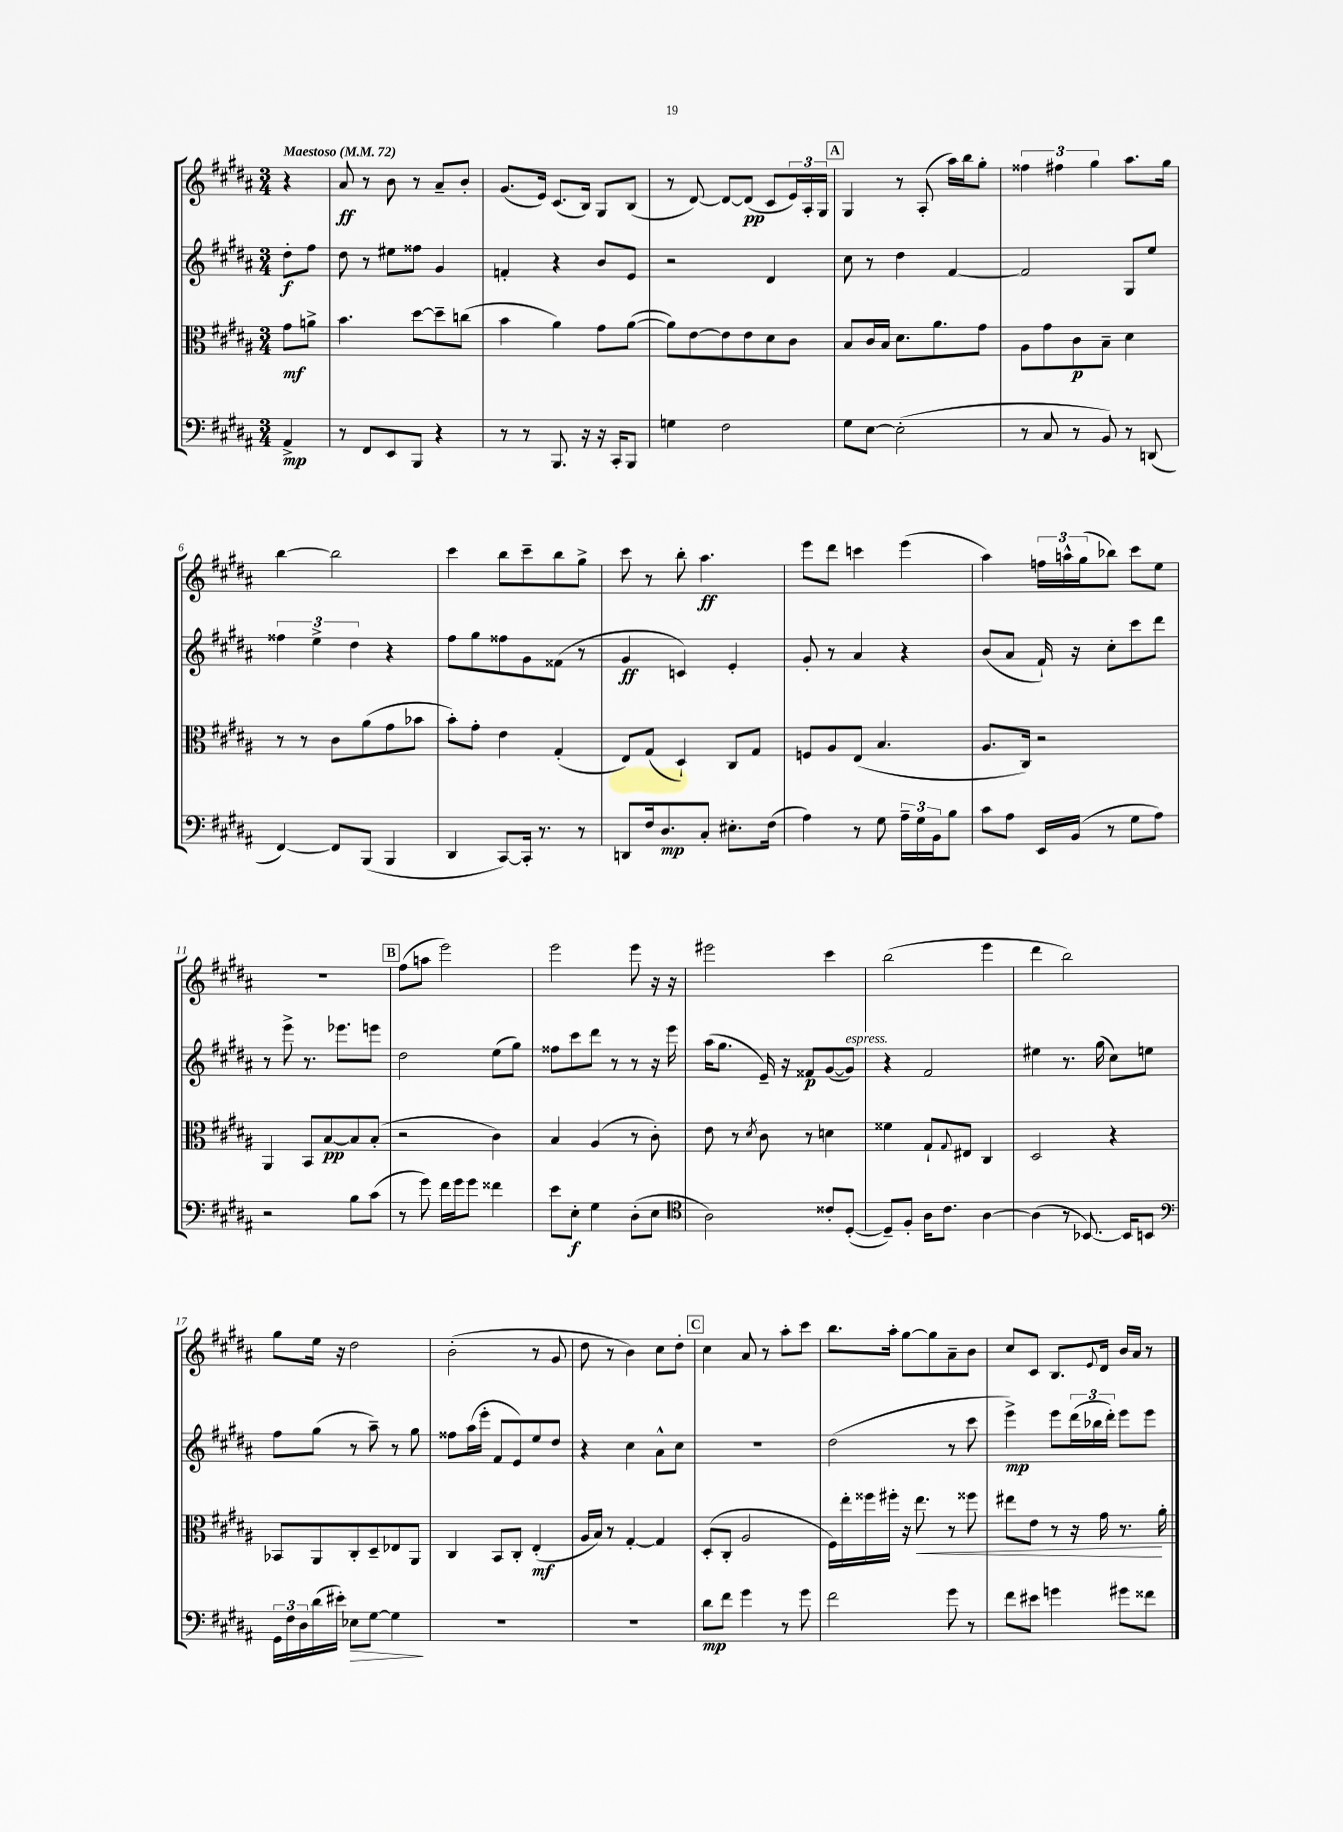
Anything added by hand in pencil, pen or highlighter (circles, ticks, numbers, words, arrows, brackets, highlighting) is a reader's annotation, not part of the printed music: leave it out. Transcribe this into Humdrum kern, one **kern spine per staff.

**kern	**kern	**kern	**kern
*staff4	*staff3	*staff2	*staff1
*clefF4	*clefC3	*clefG2	*clefG2
*k[f#c#g#d#a#]	*k[f#c#g#d#a#]	*k[f#c#g#d#a#]	*k[f#c#g#d#a#]
*M3/4	*M3/4	*M3/4	*M3/4
*MM72	*MM72	*MM72	*MM72
4AA#^	8g#	8dd#'	4r
.	8a^	8ff#	.
=	=	=	=
8r	4.b	8dd#	8a#
8FF#	.	8r	8r
8EE	.	8ee#	8b
8BBB	[8dd#	8ff##	8r
4r	8dd#~]	4g#	8a#~
.	(8cc	.	8b'
=	=	=	=
8r	4b	4f'	(8.g#
8r	.	.	.
.	.	.	16e)
8.BBB	4a#)	4r	(8.c#
16r	.	.	16B)
16r	8g#	8b	8G#
16CC#'	.	.	.
8BBB	([8a#	8e	(8B
=	=	=	=
4G	8a#])	2r	8r
.	[8e	.	[8d#)
2F#	8e]	.	8d#_
.	8e	.	(8d#]
.	8d#	4d#	8c#
.	8c#	.	24e)
.	.	.	24A#'
.	.	.	24G#
=	=	=	=
8G#	8B	8cc#	4G#
[8E	16c#	8r	.
.	16B	.	.
(2E']	8.d#	4dd#	8r
.	.	.	(8A#'
.	8.a#	.	.
.	.	[4f#	16aa#)
.	.	.	16bb
.	8g#	.	8gg#'
=	=	=	=
8r	8A#	2f#]	6ff##
8C#	8g#	.	.
.	.	.	6ff#
8r	8c#	.	.
.	.	.	6gg#
8BB)	8B~	.	.
8r	4d#	8G#	8.aa#
(8DD	.	8ee	.
.	.	.	16gg#
=	=	=	=
[4FF#)	8r	6ff##	[4bb
.	8r	.	.
.	.	6ee^	.
8FF#]	8c#	.	2bb]
.	.	6dd#	.
(8BBB	(8a#	.	.
4BBB	8g#	4r	.
.	8b-	.	.
=	=	=	=
4DD#	8b')	8ff#	4ccc#
.	8g#'	8gg#	.
[8CC#)	4e	8ff##	8bb
16CC#']	.	8g#	8ccc#~
8.r	.	.	.
.	(4G#'	(8f##	8bb
8r	.	8r	8gg#^
=	=	=	=
8DD	8E)	4g#	8ccc#
16F#	(8G#	.	8r
8.D#	.	.	.
.	4D#`)	4c)	8bb'
8C#'	.	.	4.aa#
8.E#'	8C#	4e'	.
.	8G#	.	.
(16F#	.	.	.
=	=	=	=
4A#)	8F	8g#'	8eee
.	8A#	8r	8ddd#
8r	(8E	4a#	4ccc
8G#	4.B	.	.
24A#~	.	4r	(4eee
24G#	.	.	.
24BB	.	.	.
8B	.	.	.
=	=	=	=
8c#	8.A#	(8b	4aa#)
8A#	.	8a#	.
.	16C#)	.	.
16EE	2r	16f#`)	24ff
.	.	.	24aa^^
(16BB	.	16r	.
.	.	.	(24gg#
8r	.	8cc#'	8bb-)
8G#	.	8ccc#	8ccc#
8A#)	.	8ddd#	8ee
=	=	=	=
2r	4AA#	8r	2.r
.	.	8eee^	.
.	8BB	8.r	.
.	[8B	.	.
.	.	8.eee-	.
8B	8B]	.	.
(8c#	(8B'	8eee	.
=	=	=	=
8r	2r	2dd#	(8ff#
8g#)	.	.	8aa
16f#	.	.	2eee)
16g#	.	.	.
8g#	.	.	.
4f##	4c#)	(8ee	.
.	.	8gg#)	.
=	=	=	=
8e	4B	8ff##	2eee
8E'	.	8ccc#	.
4G#	(4A#	8ddd#	.
.	.	8r	.
(8D#'	8r	8r	8eee
8E	8c#')	16r	16r
.	.	16eee	16r
=	=	=	=
*clefC4	*	*	*
2A#)	8e	(16aa#	2eee#
.	.	8.gg#	.
.	8r	.	.
.	8qd#	.	.
.	8c#	16e~)	.
.	.	16r	.
.	8r	8f##	.
8c##'	4d	([8g#	4ccc#
([8D#'	.	8g#])	.
=	=	=	=
8D#~])	4f##	4r	(2bb
8F#'	.	.	.
16A#	8G#`	2f#	.
8.c#	.	.	.
.	8qqG#	.	.
.	8E#	.	.
[4A#	4C#	.	4eee
=	=	=	=
(4A#]	2D#	4ee#	4ddd#
8r	.	8.r	2bb)
[8.BB-)	.	.	.
.	.	(16gg#	.
.	4r	8cc#)	.
16BB-]	.	.	.
8BB	.	8ee	.
=	=	=	=
*clefF4	*	*	*
24GG#	8BB-	8ff#	8gg#
24F#	.	.	.
24D#	.	.	.
(16d#	8AA#	(8gg#	16ee
16e#')	.	.	16r
8E-	8C#'	8r	2dd#
[8G#	8D#~	8aa#~)	.
4G#]	8E-	8r	.
.	8AA#	8gg#	.
=	=	=	=
2.r	4C#	8ff##	(2b'
.	.	(16aa#	.
.	.	16eee'	.
.	8BB	8f#	.
.	8C#'	8e)	.
.	(4E'	8ee	8r
.	.	8dd#	8g#
=	=	=	=
2.r	16A#	4r	8dd#
.	16B)	.	.
.	8r	.	8r
.	[4G#'	4cc#	4b)
.	4G#]	8a#^^	8cc#
.	.	8cc#	8dd#'
=	=	=	=
8d#	(8D#'	2.r	4cc#
8f#	8C#'	.	.
4g#	2A#	.	8a#
.	.	.	8r
8r	.	.	8aa#'
8g#	.	.	8ccc#
=	=	=	=
2f#	16F#)	(2dd#	8.bb
.	16ee'	.	.
.	16ff##	.	.
.	16ff#'	.	16aa#'
.	16r	.	[8gg#
.	8.ee	.	.
.	.	.	8gg#]
8g#	8r	8r	8a#~
8r	8ff##	8ccc#	8b
=	=	=	=
8f#	8ee#	4eee^)	8cc#
8e#	8e	.	8c#
4g	8r	8eee	8.B
.	16r	(24ddd#	.
.	.	24bb-	.
.	.	.	8qqe
.	16g#	.	16d#
.	.	24ddd#')	.
8g#	8.r	8eee	16b
.	.	.	16a#
8f##	.	8eee	8r
.	16a#'	.	.
==	==	==	==
*-	*-	*-	*-
